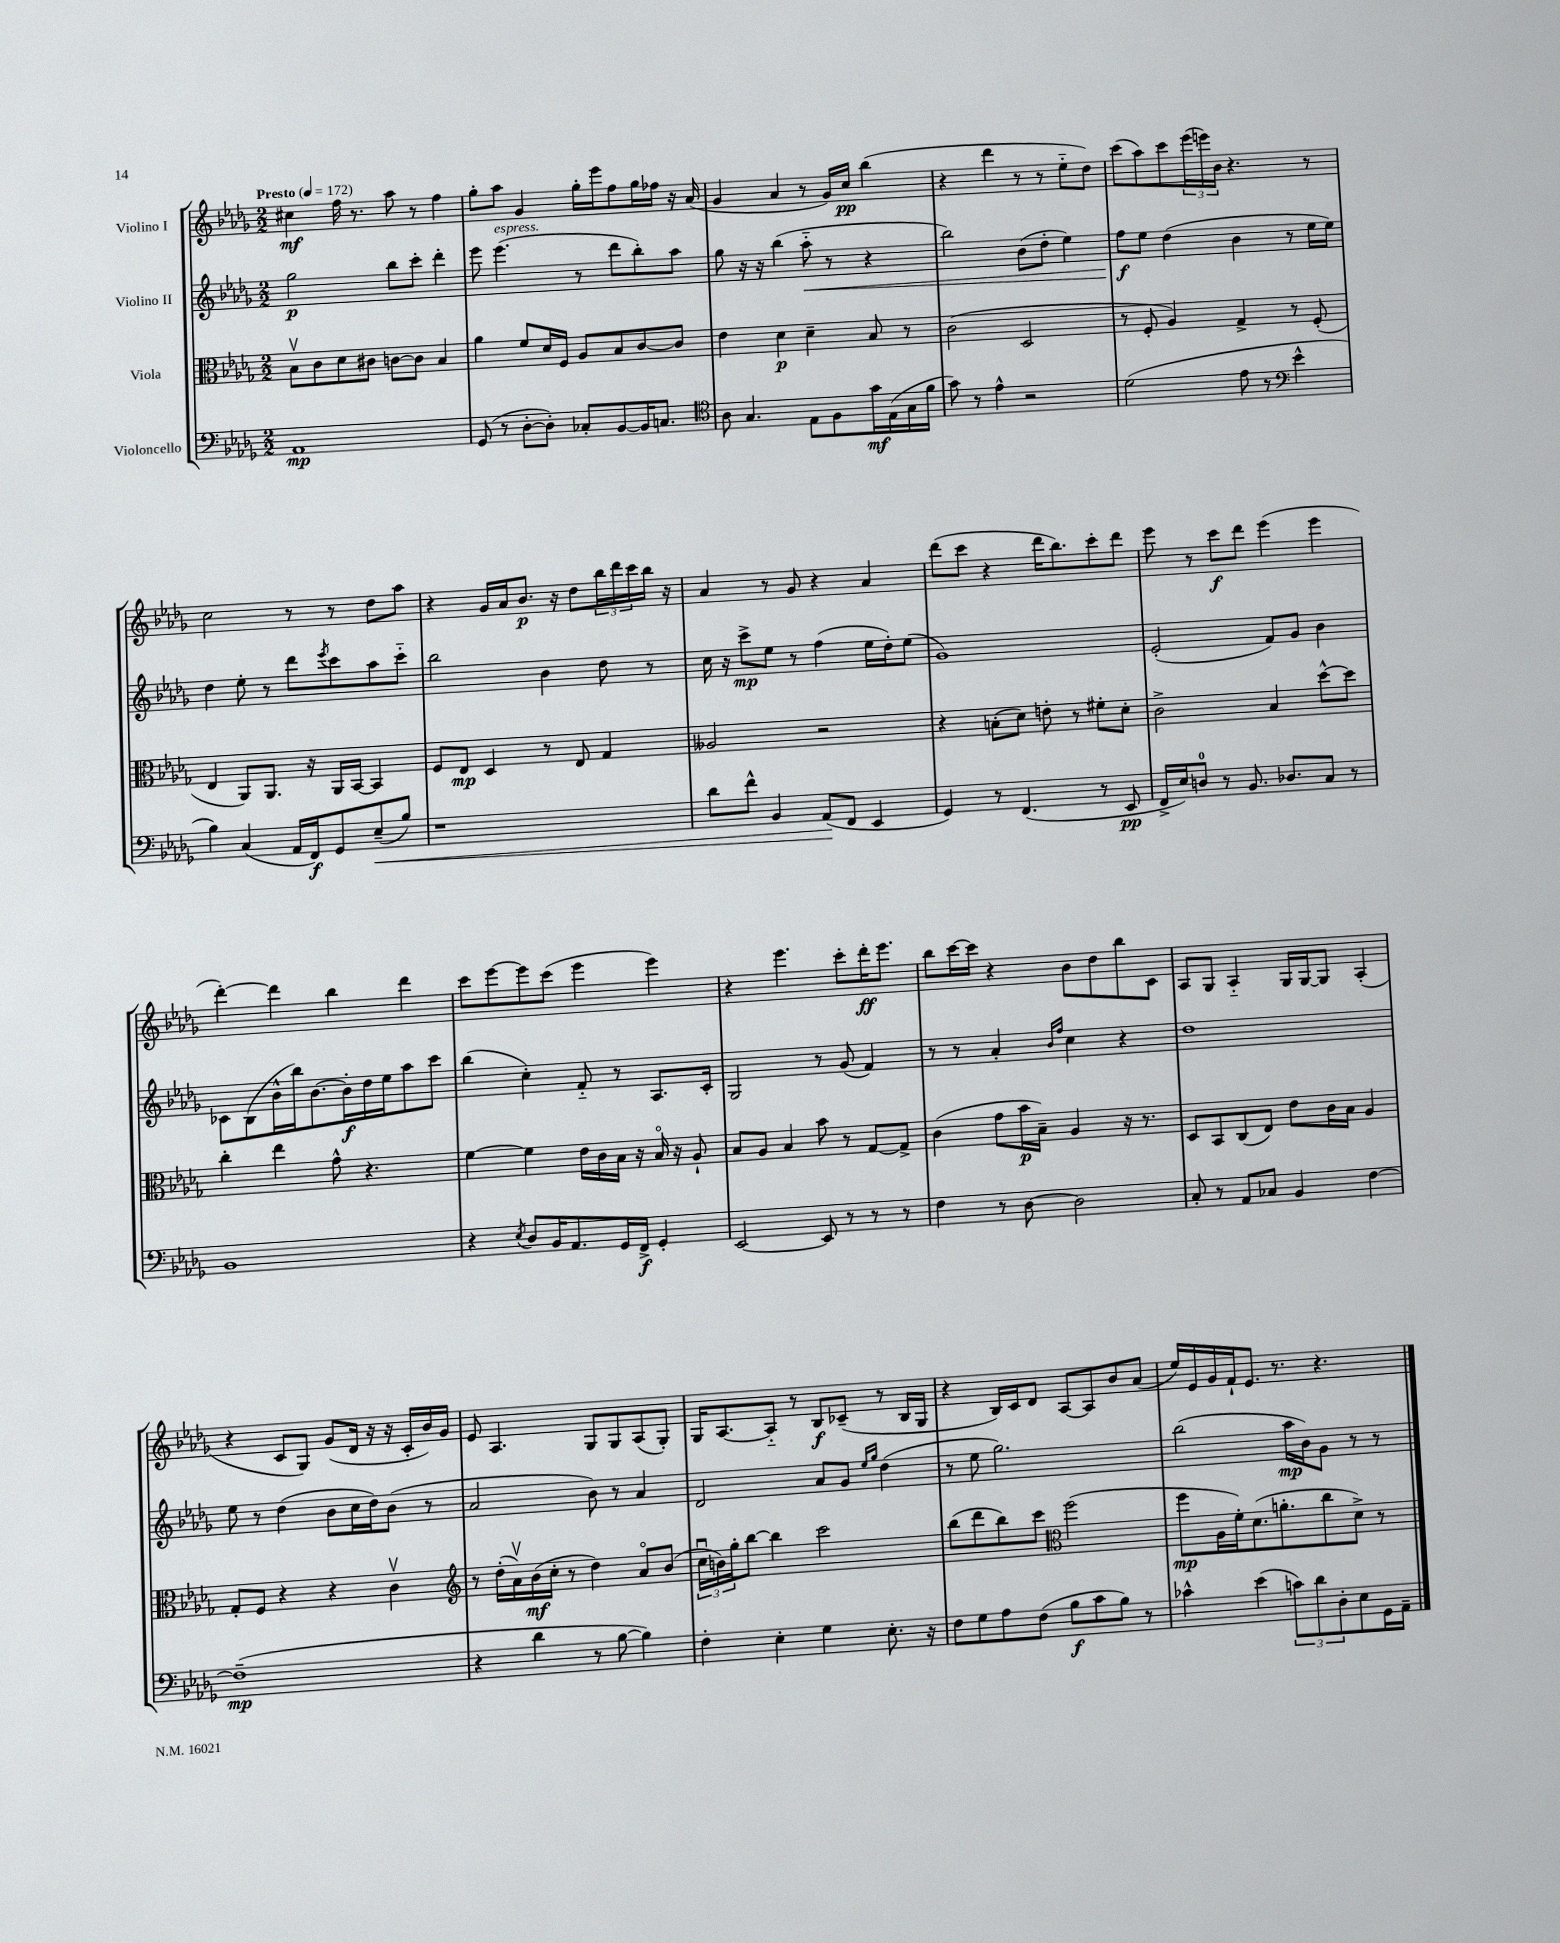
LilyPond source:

<<
\new StaffGroup <<
\new Staff = "s0" \with { instrumentName = "Violino I" } {
    \clef treble \key des \major \numericTimeSignature \time 2/2 \tempo "Presto" 4 = 172
    cis''4\mf f''16 r8. aes''8 r8 f''4 |
    ges''8-. aes''8 ges'4 ges''16-. ees'''16 f''8 ges''16 fes''16 r16 aes'16( |
    ges'4 aes'4 r8 ges'16) c''16\pp bes''4( |
    r4 des'''4 r8 r8 ees''8-_ des''8) |
    c'''8( aes''8) c'''8 \tuplet 3/2 { ees'''16( e'''16) bes'16 } r4. r8 |
    c''2 r8 r8 des''8 aes''8 |
    r4 ges'16 aes'16 bes'8.\p r16 des''8 \tuplet 3/2 { bes''16 des'''16 c'''16 } bes''16 r16 |
    aes'4 r8 ges'8 r4 aes'4 |
    des'''8( c'''8 r4 des'''16 bes''8.) c'''8-. des'''8 |
    ees'''8 r8 c'''8\f des'''8 ees'''4( ees'''4 |
    des'''4~-.) des'''4 bes''4 des'''4 |
    c'''8 ees'''8~ ees'''8 c'''8( ees'''4 ees'''4) |
    r4 ees'''4. c'''8-. des'''16-.\ff ees'''8. |
    bes''8 c'''16~ c'''16 r4 bes'8 des''8 bes''8 c'8 |
    aes8 ges8 aes4-_ ges16 ges16~ ges8 aes4-.( |
    r4 c'8 ges8) ges'8( des'16 r16 r16 c'16-. bes'16) ges'16 |
    ees'8 aes4. ges8 ges8 aes8( ges8-.) |
    ges16 aes8.~ aes8-_ r8 bes8\f ces'8--( r8 bes16 ges16 |
    r4 bes16) c'16 des'8 aes8~ aes8 bes'8 aes'8( |
    ees''16) ees'16 ges'16 f'16-! ees'8. r8. r4. \bar "|." |
}
\new Staff = "s1" \with { instrumentName = "Violino II" } {
    \clef treble \key des \major \numericTimeSignature \time 2/2
    ges''2\p bes''8 c'''8-. des'''4-. |
    ees'''8 ees'''4.^\markup { \italic "espress." }( r8 des'''8 bes''8-.) aes''8 |
    ges''8 r16 r16 bes''4( aes''8-_\< r8 r4 |
    bes''2) bes'8( des''8-. ees''4) |
    f''8\f\! ees''8 des''4( bes'4 r8 ees''16 ees''16) |
    des''4 ees''8-. r8 des'''8 \acciaccatura { ees'''8 } c'''8 aes''8 c'''8-_ |
    bes''2 bes'4 des''8 r8 |
    c''16 r16 c'''8->\mp ees''8 r8 f''4( ees''16 des''16-.) ees''8( |
    ges'1) |
    ees'2-.( f'8) ges'8 bes'4 |
    ces'8 bes8( bes'16-^ bes''16) bes'8.~ bes'16-.\f des''16 ees''16 aes''8 c'''8 |
    bes''4( c''4-.) f'8-_ r8 aes8. c'16-. |
    ges2 r8 ges'8( f'4) |
    r8 r8 aes'4-. \grace { bes'16 f''16 } c''4 r4 |
    des''1 |
    ees''8 r8 des''4( bes'8 c''16 des''16) bes'8( r8 |
    aes'2 bes'8) r8 aes'4 |
    des'2 aes'8 ges'8 \grace { ees''16 ges''16 } des''4( |
    r8 ees''8 ges''2.) |
    bes''2( aes''16\mp bes'16) ges'8 r8 r8 \bar "|." |
}
\new Staff = "s2" \with { instrumentName = "Viola" } {
    \clef alto \key des \major \numericTimeSignature \time 2/2
    bes8\upbow c'8 des'8 cis'8 c'8~ c'8 bes4 |
    aes'4 f'8 des'16 f16 aes8 bes8 c'8~ c'8 |
    ees'4 des'4\p des'4-- bes8 r8 |
    c'2( des2 |
    r8 f8-. aes4) ges4-> r8 f8-.( |
    ees4 aes,8) aes,8. r16 aes,16 bes,16~ bes,4 |
    f8 ees8\mp des4 r8 ees8 ges4 |
    aeses2 r2 |
    r4 b8-.( des'8) e'8-. r8 fis'8-. des'8-. |
    c'2-> bes4 des''8~-^ des''8 |
    c''4-. ees''4 ges'8-^ r4. |
    f'4~ f'4 ees'16 c'16 bes16 r16 bes16\flageolet r16 aes8-! |
    bes8 aes8 bes4 bes'8 r8 ges8~ ges8-> |
    c'4( ges'8 bes'16\p bes16--) aes4 r16 r8. |
    des8 bes,8 c8( ees8) ees'8 c'16 bes16 aes4 |
    ges8-. f8 r4 r4 c'4\upbow |
    \clef treble r8 des''16-.( aes'16\upbow) bes'16\mf( c''16-. r8 des''4) aes'8\flageolet bes'8( |
    \tuplet 3/2 { c''16\downbow b'16) ges''16-. } bes''8~ bes''4 c'''2 |
    bes''8( des'''8 bes''8) c'''8 \clef alto f''2( |
    f''8\mp aes16 f'16-.) des'8.( a'8.-. c''8 des'8->) r8 \bar "|." |
}
\new Staff = "s3" \with { instrumentName = "Violoncello" } {
    \clef bass \key des \major \numericTimeSignature \time 2/2
    aes,1\mp |
    ges,8( r8 des8~-. des8-.) ces8-. bes,8~ bes,16 c8. |
    \clef tenor aes8 ges4. ees8 f8 ges'16\mf ees16( ges16 f'16 |
    ges'8) r8 ees'4-^ r2 |
    des'2( ees'8 r8 \clef bass ees'4-^ |
    bes4) c4( aes,16 f,16\f) ges,8 ees8--\<( bes8) |
    r1 |
    des'8 f'8-^ bes,4 aes,8\!( f,8 ees,4 |
    ges,4) r8 f,4.( r8 ees,8\pp |
    f,16-> ees16) d8-0 r8 bes,8. des8. c8 r8 |
    bes,1 |
    r4 \acciaccatura { ees8 } des8 bes,16 aes,8. ges,16 f,16->\f ges,4-. |
    ees,2~ ees,8 r8 r8 r8 |
    f4 r8 des8~ des2 |
    c8-. r8 aes,8 ces8 bes,4 f4~ |
    f1--\mp( |
    r4 des'4 r8 bes8~ bes4) |
    f4-. ees4-. ges4 ees8.-. r16 |
    f8 ges8 aes8 f8( bes8\f c'8 bes8) r8 |
    ces'4-^ ees'4( \tuplet 3/2 { c'8) des'8 des8-. } ees8 ges,16 aes,16-- \bar "|." |
}
>>
>>
\layout { \context { \Score \remove "Bar_number_engraver" } }
